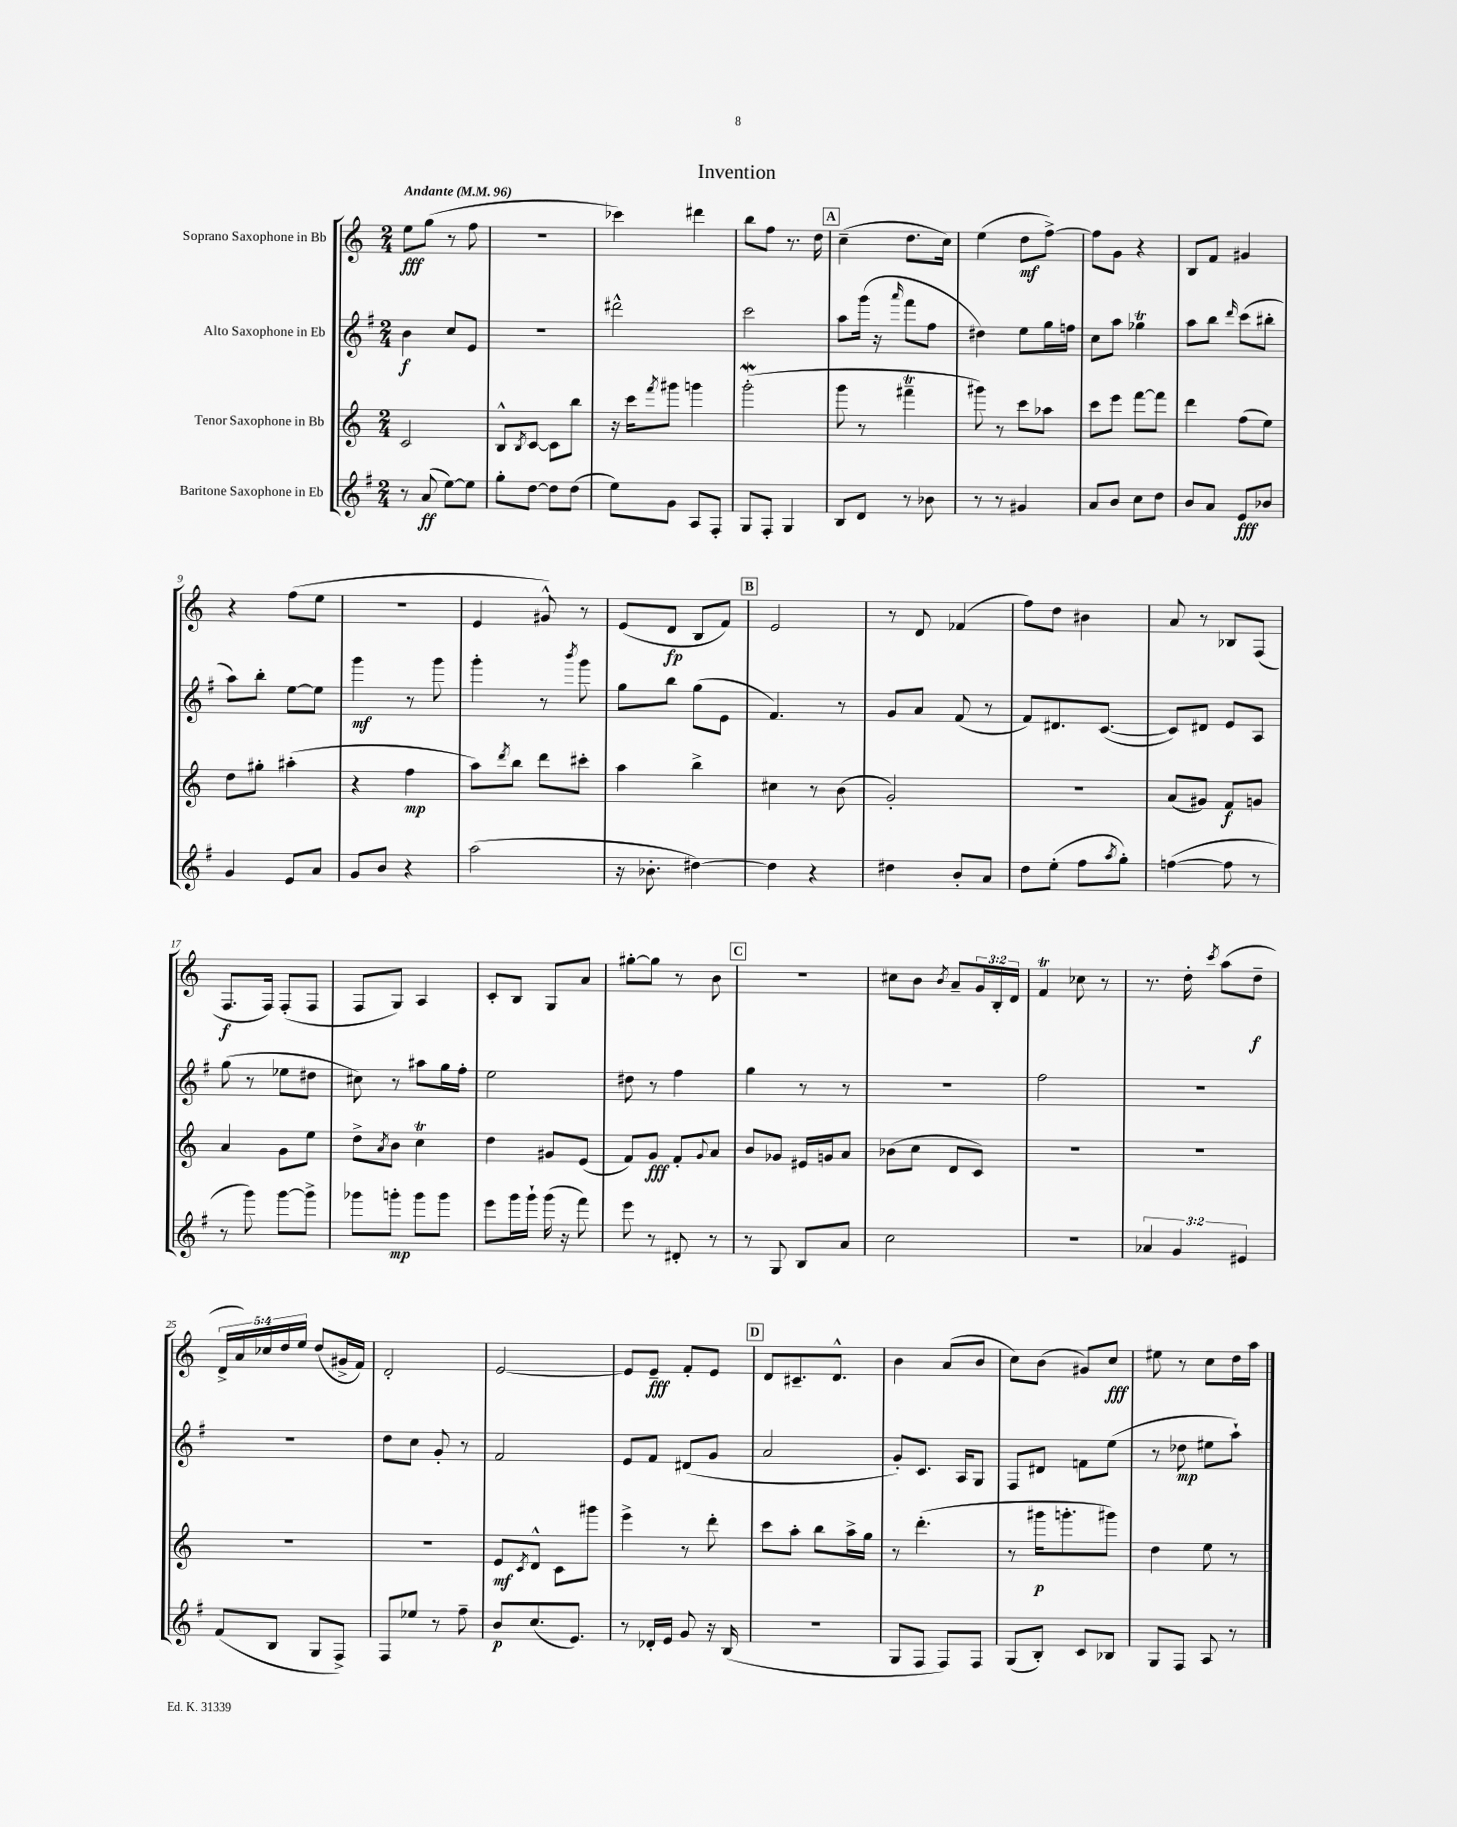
\header { title = "Invention" }
<<
\new StaffGroup <<
\new Staff = "s0" \with { instrumentName = "Soprano Saxophone in Bb" } {
    \clef treble \key c \major \numericTimeSignature \time 2/4 \override Staff.TupletNumber.text = #tuplet-number::calc-fraction-text \tempo "Andante" 4 = 96
    e''8\fff g''8( r8 f''8 |
    r2 |
    ces'''4) dis'''4 |
    b''8 f''8 r8. d''16 |
    \mark \markup { \box "A" } c''4--( d''8. c''16) |
    e''4( d''8\mf f''8~->) |
    f''8 g'8 r4 |
    b8 f'8 gis'4 |
    r4 f''8( e''8 |
    R2 |
    e'4 gis'8-^) r8 |
    e'8( d'8\fp b8 f'8) |
    \mark \markup { \box "B" } e'2 |
    r8 d'8 fes'4( |
    f''8) d''8 bis'4 |
    a'8 r8 bes8 f8( |
    f8.\f f16) f8-.( f8 |
    f8 g8) a4 |
    c'8-. b8 g8 a'8 |
    gis''8~-. gis''8 r8 b'8 |
    \mark \markup { \box "C" } r2 |
    cis''8 b'8 \acciaccatura { b'8 } a'8-- \tuplet 3/2 { g'16 b16-. d'16 } |
    f'4\trill ces''8 r8 |
    r8. d''16-. \acciaccatura { c'''8 } a''8( d''8--\f |
    \tuplet 5/4 { d'16-> a'16) ces''16 d''16 e''16 } d''8( gis'16-> f'16) |
    d'2-. |
    e'2~ |
    e'8 e'8--\fff f'8-. e'8 |
    \mark \markup { \box "D" } d'8 cis'8.-- d'8.-^ |
    b'4 a'8( b'8 |
    c''8) b'8( gis'8) c''8\fff |
    eis''8 r8 c''8 d''16 a''16 \bar "|." |
}
\new Staff = "s1" \with { instrumentName = "Alto Saxophone in Eb" } {
    \clef treble \key g \major \numericTimeSignature \time 2/4
    b'4\f c''8 e'8 |
    R2 |
    dis'''2-^ |
    c'''2 |
    \mark \markup { \box "A" } a''8 g'''16( r16 \grace { a'''16 } fis'''8 fis''8 |
    dis''4) e''8 g''16 f''16 |
    c''8 a''8 ges''4\trill |
    a''8 b''8 \grace { d'''16 } c'''8( bis''8-. |
    a''8) b''8-. e''8~ e''8 |
    g'''4\mf r8 g'''8 |
    g'''4-. r8 \acciaccatura { b'''8 } g'''8 |
    g''8 b''8 g''8( e'8 |
    \mark \markup { \box "B" } fis'4.) r8 |
    g'8 a'8 fis'8( r8 |
    fis'8) dis'8. c'8.~( |
    c'8) dis'8 e'8 a8 |
    g''8( r8 ees''8 dis''8 |
    cis''8) r8 ais''8 g''16 fis''16-. |
    e''2 |
    dis''8 r8 fis''4 |
    \mark \markup { \box "C" } g''4 r8 r8 |
    r2 |
    fis''2 |
    r2 |
    r2 |
    d''8 c''8 g'8-. r8 |
    fis'2 |
    e'8 fis'8 dis'8( g'8 |
    \mark \markup { \box "D" } a'2 |
    g'8-.) c'8. a16 g8 |
    fis8 dis'8 f'8 e''8( |
    r8 des''8\mp eis''8 a''8-!) \bar "|." |
}
\new Staff = "s2" \with { instrumentName = "Tenor Saxophone in Bb" } {
    \clef treble \key c \major \numericTimeSignature \time 2/4
    c'2 |
    b8-^ \acciaccatura { b8 } c'8~ c'8 b''8 |
    r16 c'''16 \acciaccatura { f'''8 } gis'''8 g'''4 |
    g'''2-.\mordent( |
    \mark \markup { \box "A" } g'''8 r8 fis'''4--\trill |
    gis'''8) r8 c'''8 aes''8 |
    c'''8 e'''8 f'''8~ f'''8 |
    d'''4 f''8( e''8) |
    d''8 gis''8-. ais''4-.( |
    r4 f''4\mp |
    a''8) \acciaccatura { d'''8 } b''8 d'''8 cis'''8-. |
    a''4 b''4-> |
    \mark \markup { \box "B" } cis''4 r8 b'8( |
    g'2-.) |
    R2 |
    a'8( gis'8) f'8\f g'8 |
    a'4 g'8 e''8 |
    d''8-> \acciaccatura { a'8 } b'8 c''4\trill |
    d''4 gis'8 e'8( |
    f'8) g'8\fff f'8-. \appoggiatura { g'8 } a'8 |
    \mark \markup { \box "C" } b'8 ges'8 eis'16 g'16 a'8 |
    bes'8( c''8 d'8 c'8) |
    R2 |
    R2 |
    R2 |
    R2 |
    e'8\mf \acciaccatura { c'8 } d'8-^ c'8 gis'''8 |
    e'''4-> r8 d'''8-. |
    \mark \markup { \box "D" } c'''8 a''8-. b''8 a''16-> g''16 |
    r8 d'''4.-.( |
    r8 gis'''16\p g'''8.-. gis'''8) |
    d''4 e''8 r8 \bar "|." |
}
\new Staff = "s3" \with { instrumentName = "Baritone Saxophone in Eb" } {
    \clef treble \key g \major \numericTimeSignature \time 2/4 \override Staff.TupletNumber.text = #tuplet-number::calc-fraction-text
    r8 a'8\ff( e''8~) e''8 |
    g''8-. d''8~ d''8 d''8( |
    e''8) g'8 a8 fis8-. |
    g8 fis8-. g4 |
    \mark \markup { \box "A" } b8 d'8 r8 bes'8 |
    r8 r8 gis'4 |
    a'8 b'8 c''8 d''8 |
    b'8 a'8 e'8\fff bes'8 |
    g'4 e'8 a'8 |
    g'8 b'8 r4 |
    a''2( |
    r16 bes'8.-. dis''4~) |
    \mark \markup { \box "B" } dis''4 r4 |
    dis''4 b'8-. a'8 |
    d''8 e''8-.( fis''8 \acciaccatura { a''8 } g''8-.) |
    f''4~( f''8 r8 |
    r8 g'''8) g'''8~ g'''8-> |
    ges'''8 g'''8-.\mp g'''8 g'''8 |
    e'''8 g'''16 g'''16-! g'''16( r16 fis'''8) |
    e'''8 r8 dis'8-. r8 |
    \mark \markup { \box "C" } r8 g8 b8 a'8 |
    c''2 |
    R2 |
    \tuplet 3/2 { aes'4 g'4 eis'4 } |
    fis'8( b8 g8 fis8->) |
    fis8 ees''8 r8 fis''8-- |
    b'8\p c''8.( e'8.) |
    r8 des'16-. e'16 g'8 r16 b16( |
    \mark \markup { \box "D" } r2 |
    g8 fis8 fis8) fis8 |
    g8( b8-.) c'8 bes8 |
    g8 fis8 a8 r8 \bar "|." |
}
>>
>>
